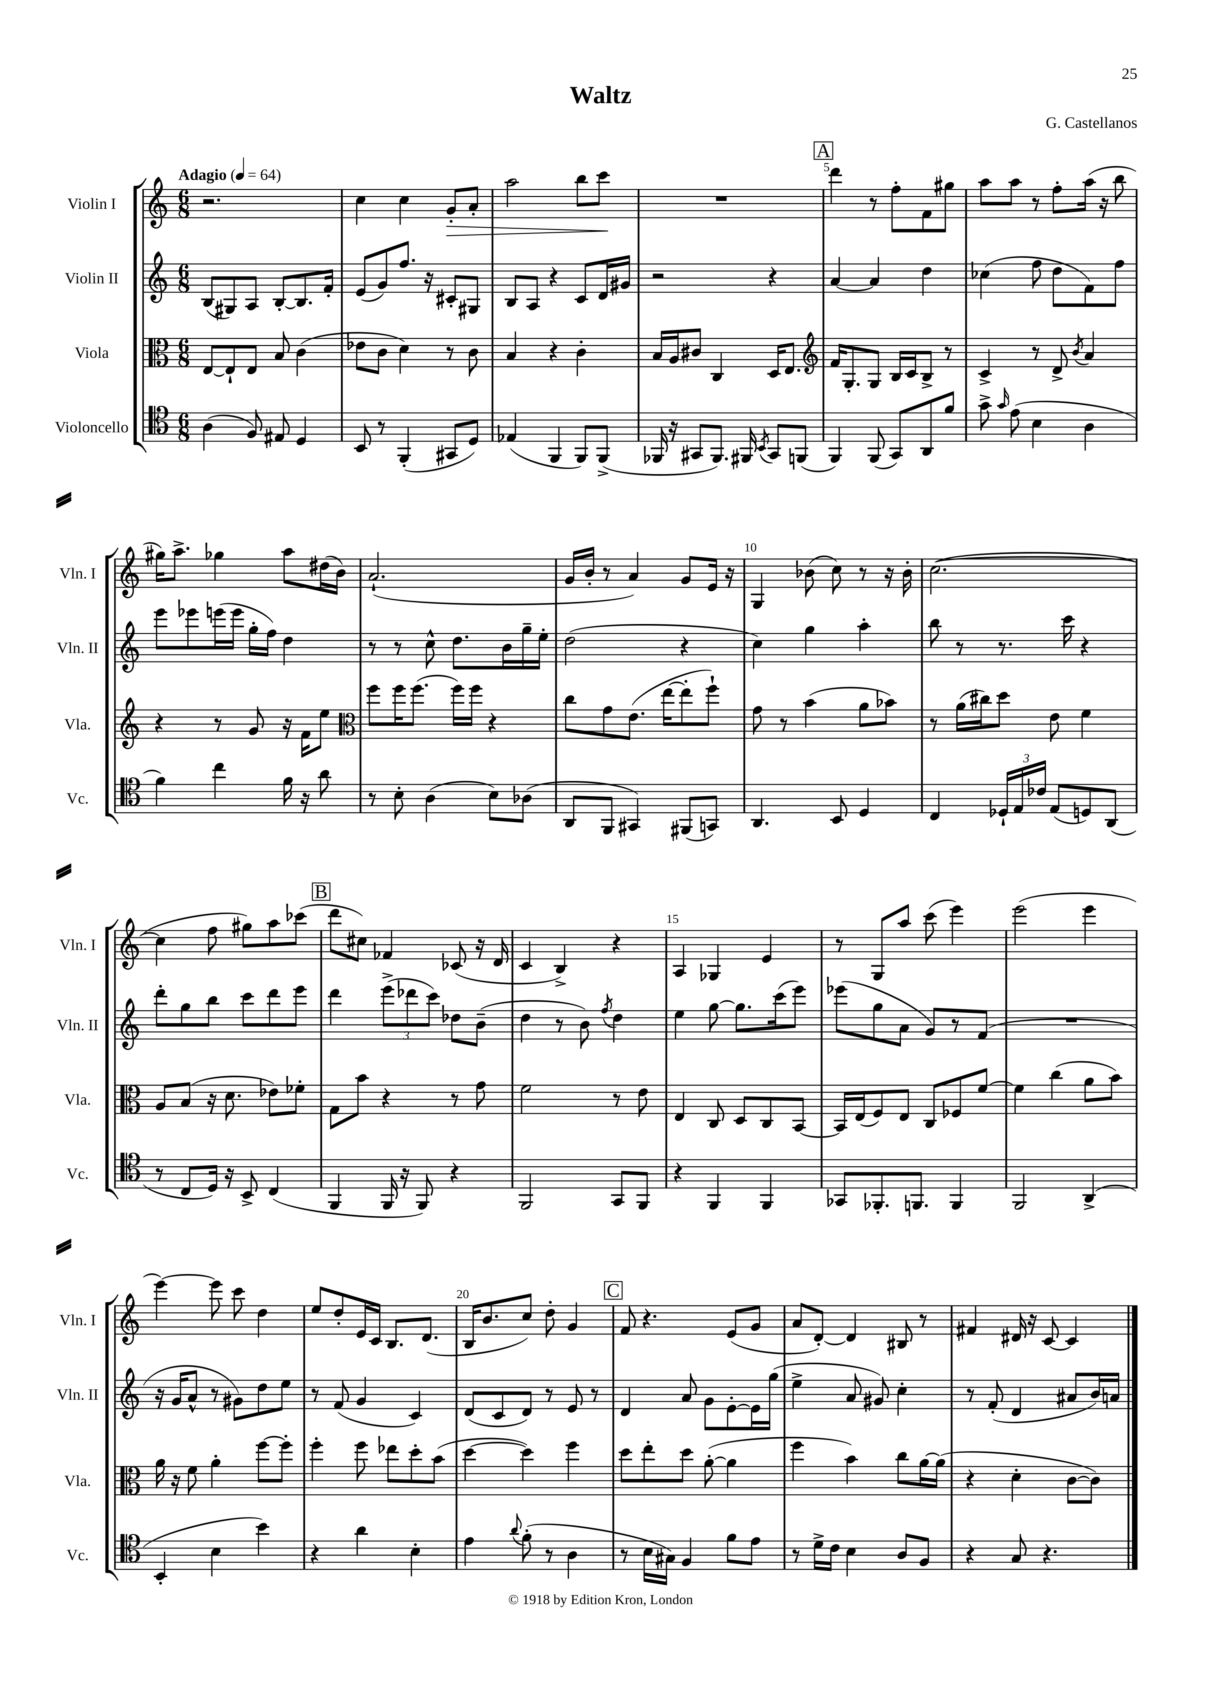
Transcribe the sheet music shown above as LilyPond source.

\header { title = "Waltz" composer = "G. Castellanos" }
<<
\new StaffGroup <<
\new Staff = "s0" \with { instrumentName = "Violin I" shortInstrumentName = "Vln. I" } {
    \clef treble \key c \major \numericTimeSignature \time 6/8 \tempo "Adagio" 4 = 64
    \autoBeamOff r2. |
    c''4 c''4 g'8[-.\> a'8]-. |
    a''2 b''8[ c'''8]\! |
    R2. |
    \mark \markup { \box "A" } d'''4 r8 f''8[-. f'8 gis''8] |
    a''8[ a''8] r8 f''8[-. a''16]( r16 b''8 |
    gis''16[) a''8.]-> ges''4 a''8[ dis''16( b'16]) |
    a'2.-!( |
    g'16[ b'16]-. r8 a'4) g'8[ e'16] r16 |
    g4 bes'8( c''8) r8 r16 bes'16-. |
    c''2.~( |
    c''4 f''8 gis''8[) a''8 ces'''8]( |
    \mark \markup { \box "B" } d'''8[ cis''8]) fes'4 ces'8( r16 d'16 |
    c'4 b4->) r4 |
    a4 ges4 e'4 |
    r8 g8[ a''8] c'''8( e'''4) |
    e'''2( e'''4 |
    e'''4~) e'''8 c'''8 d''4 |
    e''8[ d''8-. e'16 c'16] b8.[ d'8.]( |
    b16[ b'8. c''8]) d''8-. g'4 |
    \mark \markup { \box "C" } f'8 r4. e'8[( g'8] |
    a'8[ d'8]~-.) d'4 bis8 r8 |
    fis'4 dis'16 r16 c'8~ c'4 \bar "|." |
}
\new Staff = "s1" \with { instrumentName = "Violin II" shortInstrumentName = "Vln. II" } {
    \clef treble \key c \major \numericTimeSignature \time 6/8
    \autoBeamOff b8[( gis8) a8] b8[~-. b8. f'16]-. |
    e'8[( g'8) f''8.] r16 cis'8[-. gis8] |
    b8[ a8] r4 c'8[ d'16 gis'16] |
    r2 r4 |
    \mark \markup { \box "A" } a'4~ a'4 d''4 |
    ces''4( f''8 d''8[ f'8) f''8] |
    e'''8[ ees'''8 e'''16( e'''16] g''16[-. f''16]) d''4 |
    r8 r8 c''8-^ d''8.[ b'16 g''16-- e''16]-. |
    d''2( r4 |
    c''4) g''4 a''4-. |
    b''8 r8 r8. c'''16 r4 |
    d'''8[-. g''8 b''8] c'''8[ d'''8 e'''8] |
    \mark \markup { \box "B" } d'''4 \tuplet 3/2 { e'''8[->( des'''8 c'''8]) } des''8[ b'8]--( |
    d''4 r8 b'8) \acciaccatura { f''8 } d''4 |
    e''4 g''8~ g''8.[ c'''16( e'''8]) |
    ees'''8[( g''8 a'8] g'8[) r8 f'8]( |
    R2. |
    r16 g'16[ a'8]-^ r8 gis'8[) d''8 e''8] |
    r8 f'8( g'4 c'4) |
    d'8[( c'8 d'8]) r8 e'8 r8 |
    \mark \markup { \box "C" } d'4 a'8 g'8[ e'8~-. e'16 g''16]( |
    e''4-> a'8 gis'8) c''4-. |
    r8 f'8-.( d'4 ais'8[ b'16) a'16] \bar "|." |
}
\new Staff = "s2" \with { instrumentName = "Viola" shortInstrumentName = "Vla." } {
    \clef alto \key c \major \numericTimeSignature \time 6/8
    \autoBeamOff e8[~ e8-! e8] b8 c'4( |
    ees'8[ c'8] d'4) r8 c'8 |
    b4 r4 c'4-. |
    b16[ a16 cis'8] c4 d16[ e8.] |
    \mark \markup { \box "A" } \clef treble f'16[ g8.-. g8] b16[ c'16 b8]-> r8 |
    c'4-> r8 d'8-> \acciaccatura { b'8 } a'4 |
    r4 r8 g'8 r16 f'16[ e''8] |
    \clef alto f''8[ f''16 f''8.]( f''16[) f''16] r4 |
    c''8[ g'8 e'8.]( e''16[~ e''8-. f''8]-!) |
    g'8 r8 b'4( a'8[ bes'8]) |
    r8 a'16[( cis''16) d''8] e'8 f'4 |
    a8[ b8]( r16 d'8. ees'8[) fes'8]-. |
    \mark \markup { \box "B" } g8[ b'8] r4 r8 g'8 |
    f'2 r8 e'8 |
    e4 c8 d8[ c8 b,8]~ |
    b,16[ e16( f8) e8] c8[ fes8 f'8]~ |
    f'4 c''4( a'8[ b'8]) |
    a'16 r16 f'8 a'4-. f''8[~ f''8]-. |
    f''4-. f''8 ees''8[ d''8-. b'8]( |
    d''4~ d''4) f''4 |
    \mark \markup { \box "C" } d''8[ e''8-. d''8] a'8~-.( a'4 |
    f''4 b'4) c''8[ a'16~ a'16]( |
    r4 d'4-. c'8[~ c'8]) \bar "|." |
}
\new Staff = "s3" \with { instrumentName = "Violoncello" shortInstrumentName = "Vc." } {
    \clef tenor \key c \major \numericTimeSignature \time 6/8
    \autoBeamOff a4( f8) eis8 d4 |
    b,8 r8 f,4-.( gis,8[ d8]) |
    ees4( f,4 f,8[) f,8]->( |
    fes,16 r16 gis,8[ fes,8.]) fis,16 \acciaccatura { b,8 } gis,8[ f,8]( |
    \mark \markup { \box "A" } f,4) f,8( g,8[) a,8 f'8] |
    g'8-> \grace { g'16 } e'8( b4 a4 |
    f'4) c''4 f'16 r16 a'8 |
    r8 b8-. a4( b8[) aes8]( |
    a,8[ f,8] gis,4) fis,8[( g,8]) |
    a,4. b,8 d4 |
    c4 \tuplet 3/2 { des16[-! e16 ces'16] } e8[( d8) a,8]( |
    r8 c8[ d16]) r16 b,8-> c4( |
    \mark \markup { \box "B" } f,4 f,16 r16 f,8) r4 |
    f,2 g,8[ f,8] |
    r4 f,4 f,4 |
    ges,8[ fes,8.-. f,8.] f,4 |
    f,2 a,4->( |
    b,4-. b4 b'4) |
    r4 a'4 b4-. |
    e'4 \appoggiatura { a'8 } f'8-.( r8 a4 |
    \mark \markup { \box "C" } r8 b16[ gis16]) f4 f'8[ e'8] |
    r8 d'16[-> c'16] b4 a8[ f8] |
    r4 g8 r4. \bar "|." |
}
>>
>>
\layout { \context { \Score \override BarNumber.break-visibility = ##(#f #t #t) barNumberVisibility = #(every-nth-bar-number-visible 5) } }
